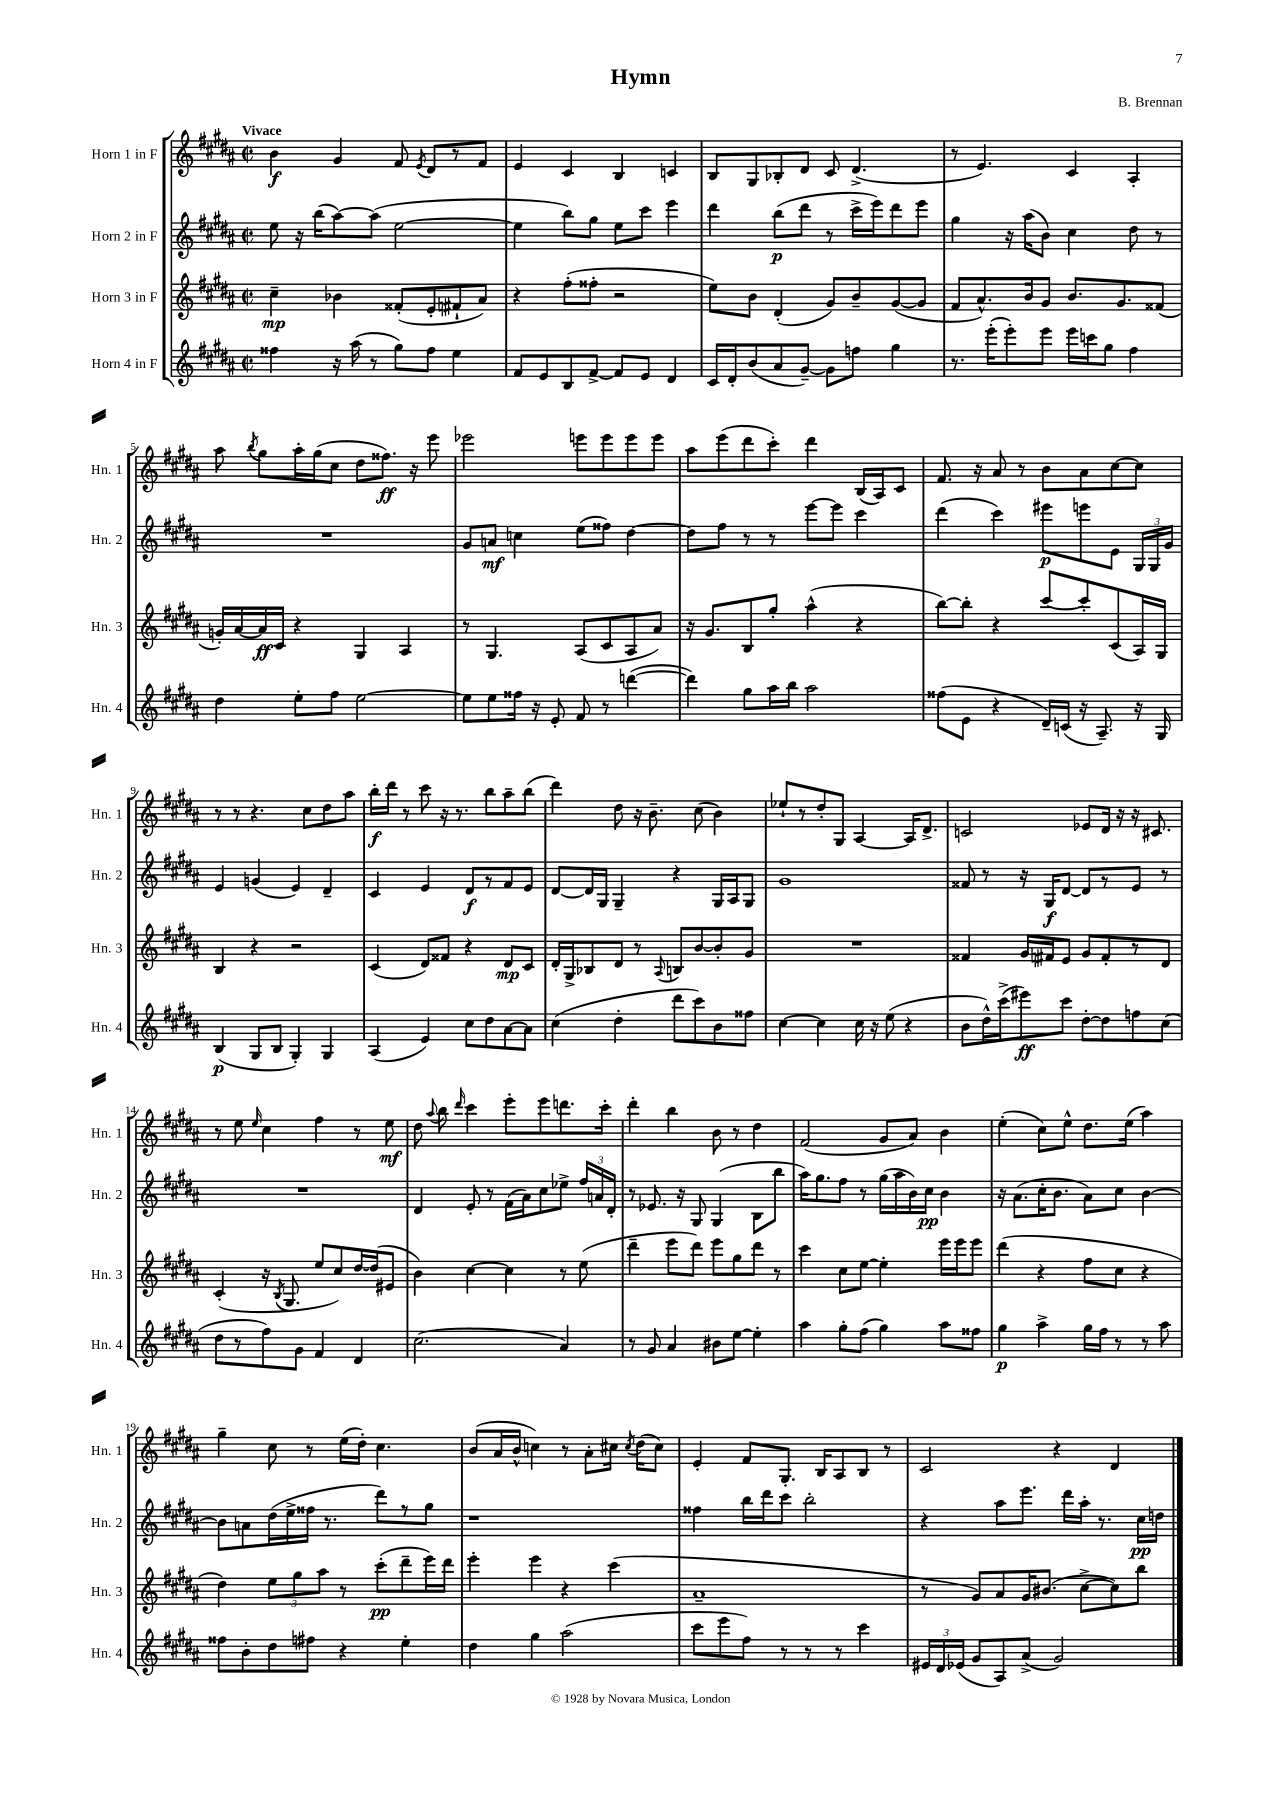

**kern	**dynam	**kern	**dynam	**kern	**dynam	**kern	**dynam
*part4	*part4	*part3	*part3	*part2	*part2	*part1	*part1
*staff4	*staff4	*staff3	*staff3	*staff2	*staff2	*staff1	*staff1
*I"Horn 4 in F	*	*I"Horn 3 in F	*	*I"Horn 2 in F	*	*I"Horn 1 in F	*
*I'Hn. 4	*	*I'Hn. 3	*	*I'Hn. 2	*	*I'Hn. 1	*
*clefG2	*	*clefG2	*	*clefG2	*	*clefG2	*
*k[f#c#g#d#a#]	*	*k[f#c#g#d#a#]	*	*k[f#c#g#d#a#]	*	*k[f#c#g#d#a#]	*
*M2/2	*	*M2/2	*	*M2/2	*	*M2/2	*
*met(c|)	*	*met(c|)	*	*met(c|)	*	*met(c|)	*
=1	=1	=1	=1	=1	=1	=1	=1
!	!	!	!	!	!	!LO:TX:a:B:t=Vivace	!
4ff##X\	.	4cc#~\	mp	8ee\	.	4b\	f
.	.	.	.	16r	.	.	.
.	.	.	.	(16bb\KL	.	.	.
16r	.	4b-X\	.	[8aa#\)	.	4g#/	.
(16aa#\	.	.	.	.	.	.	.
8r	.	.	.	(8aa#\J]	.	.	.
8gg#\L)	.	(8f##X'/L	.	[2ee\	.	8f#/	.
.	.	.	.	.	.	8qe/	.
8ff##\J	.	8e'/	.	.	.	8d#/L	.
4ee\	.	8f#X`/	.	.	.	8r	.
.	.	8a#/J)	.	.	.	8f#/J	.
=2	=2	=2	=2	=2	=2	=2	=2
8f#/L	.	4r	.	4ee\]	.	4e/	.
8e/	.	.	.	.	.	.	.
8B/	.	(8ff#'\L	.	8bb\L)	.	4c#/	.
[8f#^/J	.	8ff##X'\J	.	8gg#\J	.	.	.
8f#/L]	.	2r	.	8ee\L	.	4B/	.
8e/J	.	.	.	8ccc#\J	.	.	.
4d#/	.	.	.	4eee\	.	4cn/	.
=3	=3	=3	=3	=3	=3	=3	=3
16c#/LL	.	8ee\L)	.	4ddd#\	.	8B/L	.
16d#'/J	.	.	.	.	.	.	.
(8b/	.	8b\J	.	.	.	8G#/	.
8a#/	.	(4d#'/	.	(8bb\L	p	8B-X'/	.
[8g#~/J)	.	.	.	8ddd#\J	.	8d#/J	.
8g#\L]	.	8g#/L)	.	8r	.	8c#/	.
8ffn\J	.	8b~/	.	16ccc#^\LL	.	(4.d#^/	.
.	.	.	.	16eee\J)	.	.	.
4gg#\	.	([8g#/	.	8ddd#\	.	.	.
.	.	8g#/J]	.	8eee\J	.	.	.
=4	=4	=4	=4	=4	=4	=4	=4
8.r	.	8f#/L	.	4gg#\	.	8r	.
.	.	8.a#^^/)	.	.	.	4.e/)	.
(16eee'\KL	.	.	.	.	.	.	.
8eee'\)	.	.	.	16r	.	.	.
.	.	16b/k	.	(16aa#\KL	.	.	.
8eee\J	.	8g#/J	.	8b\J)	.	.	.
16eee\LL	.	8.b/L	.	4cc#\	.	4c#/	.
16cccn\J	.	.	.	.	.	.	.
8gg#\J	.	.	.	.	.	.	.
.	.	8.g#/	.	.	.	.	.
4ff#\	.	.	.	8dd#\	.	4A#'/	.
.	.	(8f##X/J	.	8r	.	.	.
!!LO:LB:g=z
=5	=5	=5	=5	=5	=5	=5	=5
4dd#\	.	16gn'/LL)	.	1r	.	8aa#\	.
.	.	[16a#/	.	.	.	.	.
.	.	.	.	.	.	8qbb/	.
.	.	16a#/]	ff	.	.	8gg#\L	.
.	.	16c#/JJ	.	.	.	.	.
8ee'\L	.	4r	.	.	.	16aa#'\L	.
.	.	.	.	.	.	(16gg#\J	.
8ff#\J	.	.	.	.	.	8cc#\J	.
[2ee\	.	4G#/	.	.	.	8dd#\L	.
.	.	.	.	.	.	8.ff##X\J)	ff
.	.	4A#/	.	.	.	.	.
.	.	.	.	.	.	16r	.
.	.	.	.	.	.	8eee\	.
=6	=6	=6	=6	=6	=6	=6	=6
8ee\L]	.	8r	.	8g#/L	.	2eee-X\	.
8ee\	.	4.G#/	.	8an/J	mf	.	.
16ff##X\Jk	.	.	.	4ccn\	.	.	.
16r	.	.	.	.	.	.	.
8e'/	.	.	.	.	.	.	.
8f#/	.	(8A#/L	.	(8ee\L	.	8eeen\L	.
8r	.	8c#/	.	8ff##X\J)	.	8eee\	.
([4dddn\	.	8A#/	.	[4dd#\	.	8eee\	.
.	.	8a#/J)	.	.	.	8eee\J	.
=7	=7	=7	=7	=7	=7	=7	=7
4ddd\])	.	16r	.	8dd#\L]	.	8aa#\L	.
.	.	8.g#/L	.	.	.	.	.
.	.	.	.	8ff#\J	.	(8eee\	.
8gg#\L	.	8B/	.	8r	.	8ddd#\	.
16aa#\L	.	8gg#'/J	.	8r	.	8ccc#'\J)	.
16bb\JJ	.	.	.	.	.	.	.
2aa#\	.	(4aa#^^\	.	[8eee\L	.	4ddd#\	.
.	.	.	.	8eee\J]	.	.	.
.	.	4r	.	4ccc#\	.	(16B/LL	.
.	.	.	.	.	.	16A#/J)	.
.	.	.	.	.	.	8c#/J	.
=8	=8	=8	=8	=8	=8	=8	=8
(8ff##X\L	.	[8bb\L)	.	(4ddd#\	.	8.f#/	.
8e\J	.	8bb'\J]	.	.	.	.	.
.	.	.	.	.	.	16r	.
4r	.	4r	.	4ccc#\)	.	8a#/	.
.	.	.	.	.	.	8r	.
16d#~/LL)	.	[8ccc#/L	.	8eee#X\L	p	8b\L	.
(16cn/JJ	.	.	.	.	.	.	.
16r	.	8ccc#'/]	.	8eeen\	.	8a#\	.
8.A#~/)	.	.	.	.	.	.	.
.	.	(8c#/	.	8e\J	.	[8cc#\	.
16r	.	16A#/L)	.	24G#/LL	.	8cc#\J]	.
.	.	.	.	24G#/	.	.	.
16G#/	.	16G#/JJ	.	.	.	.	.
.	.	.	.	24g#/JJ	.	.	.
!!LO:LB:g=z
=9	=9	=9	=9	=9	=9	=9	=9
(4B/	p	4B/	.	4e/	.	8r	.
.	.	.	.	.	.	8r	.
8G#/L	.	4r	.	(4gn/	.	4.r	.
8B/J	.	.	.	.	.	.	.
4G#'/)	.	2r	.	4e/)	.	.	.
.	.	.	.	.	.	8cc#\L	.
4G#/	.	.	.	4d#~/	.	8dd#\	.
.	.	.	.	.	.	8aa#\J	.
=10	=10	=10	=10	=10	=10	=10	=10
(4A#/	.	(4c#/	.	4c#/	.	16bb'\LL	f
.	.	.	.	.	.	16ddd#\JJ	.
.	.	.	.	.	.	8r	.
4e/)	.	8d#/L)	.	4e/	.	8ccc#\	.
.	.	8f##X/J	.	.	.	16r	.
.	.	.	.	.	.	8.r	.
8cc#\L	.	4r	.	8d#/L	f	.	.
8dd#\	.	.	.	8r	.	8bb\L	.
[8a#\	.	8d#/L	mp	8f#/	.	8aa#~\	.
8a#\J]	.	8c#/J	.	8e/J	.	(8bb\J	.
=11	=11	=11	=11	=11	=11	=11	=11
(4cc#\	.	16d#'/LL	.	[8d#/L	.	4ddd#\)	.
.	.	16G#^/J	.	.	.	.	.
.	.	8B-X/	.	16d#/L]	.	.	.
.	.	.	.	16G#/JJ	.	.	.
4dd#'\	.	8d#/J	.	4G#~/	.	8dd#\	.
.	.	8r	.	.	.	16r	.
.	.	.	.	.	.	8.b~\	.
.	.	8qqA#/	.	.	.	.	.
8ddd#\L	.	8Bn/L	.	4r	.	.	.
8ccc#\)	.	[8b/	.	.	.	(8cc#\	.
8b\	.	8b'/]	.	16G#/LL	.	4b\)	.
.	.	.	.	16A#/J	.	.	.
8ff##X\J	.	8g#/J	.	8G#/J	.	.	.
=12	=12	=12	=12	=12	=12	=12	=12
[4cc#\	.	1r	.	1g#	.	8ee-X`/L	.
.	.	.	.	.	.	8r	.
4cc#\]	.	.	.	.	.	8dd#'/	.
.	.	.	.	.	.	8G#/J	.
16cc#\	.	.	.	.	.	[4A#/	.
16r	.	.	.	.	.	.	.
(8ee\	.	.	.	.	.	.	.
4r	.	.	.	.	.	16A#/KL]	.
.	.	.	.	.	.	8.d#^/J	.
=13	=13	=13	=13	=13	=13	=13	=13
8b\L	.	4f##X/	.	8f##X/	.	2cn/	.
16dd#^^\L)	.	.	.	8r	.	.	.
(16ccc#^\J	.	.	.	.	.	.	.
8eee#X\)	ff	16g#/LL	.	16r	.	.	.
.	.	16f#X/J	.	16G#/KL	f	.	.
8ccc#\J	.	8e/J	.	[8d#/J	.	.	.
[8dd#'\L	.	8g#/L	.	8d#/L]	.	8e-X/L	.
8dd#\]	.	8f#'/	.	8r	.	16d#/Jk	.
.	.	.	.	.	.	16r	.
8ffn\	.	8r	.	8e/J	.	16r	.
.	.	.	.	.	.	8.c#X/	.
(8cc#\J	.	8d#/J	.	8r	.	.	.
!!LO:LB:g=z
=14	=14	=14	=14	=14	=14	=14	=14
8dd#\L	.	(4c#'/	.	1r	.	8r	.
8r	.	.	.	.	.	8ee\	.
.	.	.	.	.	.	16qqee/	.
8ff#\)	.	16r	.	.	.	4cc#\	.
.	.	8qB/	.	.	.	.	.
.	.	8.G#/	.	.	.	.	.
8g#\J	.	.	.	.	.	.	.
4f#/	.	8ee/L	.	.	.	4ff#\	.
.	.	8cc#/)	.	.	.	.	.
4d#/	.	[16dd#/L	.	.	.	8r	.
.	.	(16dd#/J]	.	.	.	.	.
.	.	8e#X/J	.	.	.	8ee\	mf
=15	=15	=15	=15	=15	=15	=15	=15
(2.cc#\	.	4b\)	.	4d#/	.	8dd#\	.
.	.	.	.	.	.	8qqaa#/	.
.	.	.	.	.	.	8bb\	.
.	.	.	.	.	.	16qqddd#/	.
.	.	[4cc#\	.	8e'/	.	4ccc#\	.
.	.	.	.	8r	.	.	.
.	.	4cc#\]	.	(16f#\LL	.	8eee'\L	.
.	.	.	.	16a#\J)	.	.	.
.	.	.	.	8cc#\	.	8eee\	.
4a#/)	.	8r	.	8ee-X^\J	.	8.dddn\	.
.	.	(8ee\	.	24ff#/LL	.	.	.
.	.	.	.	24an/	.	.	.
.	.	.	.	.	.	16ccc#'\Jk	.
.	.	.	.	24d#'/JJ	.	.	.
=16	=16	=16	=16	=16	=16	=16	=16
8r	.	4ddd#~\	.	8r	.	4ddd#'\	.
8g#/	.	.	.	8.e-X/	.	.	.
4a#/	.	8eee\L	.	.	.	4bb\	.
.	.	.	.	16r	.	.	.
.	.	8ddd#\J)	.	8G#/	.	.	.
8b#X\L	.	8eee\L	.	(4G#/	.	8b\	.
[8ee\J	.	8gg#\	.	.	.	8r	.
4ee'\]	.	8ddd#\J	.	8B\L	.	4dd#\	.
.	.	8r	.	8bb\J	.	.	.
=17	=17	=17	=17	=17	=17	=17	=17
4aa#\	.	4ccc#\	.	16aa#\KL)	.	(2f#/	.
.	.	.	.	8.gg#\	.	.	.
8gg#'\L	.	8cc#\L	.	8ff#\J	.	.	.
(8ff#\J	.	[8ee\J	.	8r	.	.	.
4gg#\)	.	4ee'\]	.	(16gg#\LL	.	8g#/L	.
.	.	.	.	16aa#\	.	.	.
.	.	.	.	16b\)	.	8a#/J)	.
.	.	.	.	16cc#\JJ	pp	.	.
8aa#\L	.	16eee\LL	.	4b\	.	4b\	.
.	.	16eee\J	.	.	.	.	.
8ff##X\J	.	8eee\J	.	.	.	.	.
=18	=18	=18	=18	=18	=18	=18	=18
4gg#\	p	(4ddd#\	.	16r	.	(4ee'\	.
.	.	.	.	(8.a#\L	.	.	.
4aa#^\	.	4r	.	16cc#'\K	.	8cc#\L)	.
.	.	.	.	8.b\J	.	.	.
.	.	.	.	.	.	8ee^^\J	.
16gg#\LL	.	8ff#\L	.	8a#\L)	.	8.dd#\L	.
16ff#\JJ	.	.	.	.	.	.	.
8r	.	8cc#\J	.	8cc#\J	.	.	.
.	.	.	.	.	.	(16ee\Jk	.
8r	.	4r	.	[4b\	.	4aa#\)	.
8aa#\	.	.	.	.	.	.	.
!!LO:LB:g=z
=19	=19	=19	=19	=19	=19	=19	=19
8ff##X\L	.	4dd#\)	.	8b\L]	.	4gg#~\	.
8b'\	.	.	.	8an\	.	.	.
8dd#\	.	12ee\L	.	(16dd#\L	.	8cc#\	.
.	.	.	.	16ee^\	.	.	.
.	.	12gg#\	.	.	.	.	.
8ff#X\J	.	.	.	16ff##X\JJ	.	8r	.
.	.	12aa#\J	.	.	.	.	.
.	.	.	.	8.r	.	.	.
4r	.	8r	.	.	.	(16ee\LL	.
.	.	.	.	.	.	16dd#'\JJ)	.
.	.	(8ccc#'\L	pp	8ddd#\L)	.	4.cc#\	.
4ee'\	.	8ddd#~\	.	8r	.	.	.
.	.	16eee\L)	.	8gg#\J	.	.	.
.	.	16ddd#\JJ	.	.	.	.	.
=20	=20	=20	=20	=20	=20	=20	=20
4dd#\	.	4eee'\	.	1r	.	(8b/L	.
.	.	.	.	.	.	16a#/L	.
.	.	.	.	.	.	16b^^/JJ	.
4gg#\	.	4eee\	.	.	.	4ccn\)	.
(2aa#\	.	4r	.	.	.	8r	.
.	.	.	.	.	.	8a#'\L	.
.	.	(4ccc#\	.	.	.	16cc#X\Jk	.
.	.	.	.	.	.	8qcc#/	.
.	.	.	.	.	.	(16dd#\KL	.
.	.	.	.	.	.	8cc#\J)	.
=21	=21	=21	=21	=21	=21	=21	=21
8ccc#\L	.	1a#~	.	4ff##X\	.	4e'/	.
8eee\	.	.	.	.	.	.	.
8ff#\J)	.	.	.	16bb\LL	.	8f#/L	.
.	.	.	.	16ddd#\J	.	.	.
8r	.	.	.	8ccc#\J	.	8.G#'/J	.
8r	.	.	.	2bb'\	.	.	.
.	.	.	.	.	.	16B/KL	.
8r	.	.	.	.	.	8A#/	.
4ccc#\	.	.	.	.	.	8B/J	.
.	.	.	.	.	.	8r	.
=22	=22	=22	=22	=22	=22	=22	=22
24e#X/LL	.	8r	.	4r	.	2c#/	.
24d#/	.	.	.	.	.	.	.
(24e-X/JJ	.	.	.	.	.	.	.
8g#/L	.	8g#/L)	.	.	.	.	.
8A#/)	.	8a#/	.	8aa#\L	.	.	.
(8a#^/J	.	16g#/K	.	8.eee\J	.	.	.
.	.	(8.b#X/J	.	.	.	.	.
2g#/)	.	.	.	.	.	4r	.
.	.	.	.	16ddd#\LL	.	.	.
.	.	[8cc#^\L	.	16aa#'\JJ	.	.	.
.	.	.	.	8.r	.	.	.
.	.	8cc#\])	.	.	.	4d#/	.
.	.	8bb\J	.	16cc#\LL	pp	.	.
.	.	.	.	16ddn\JJ	.	.	.
==	==	==	==	==	==	==	==
*-	*-	*-	*-	*-	*-	*-	*-
